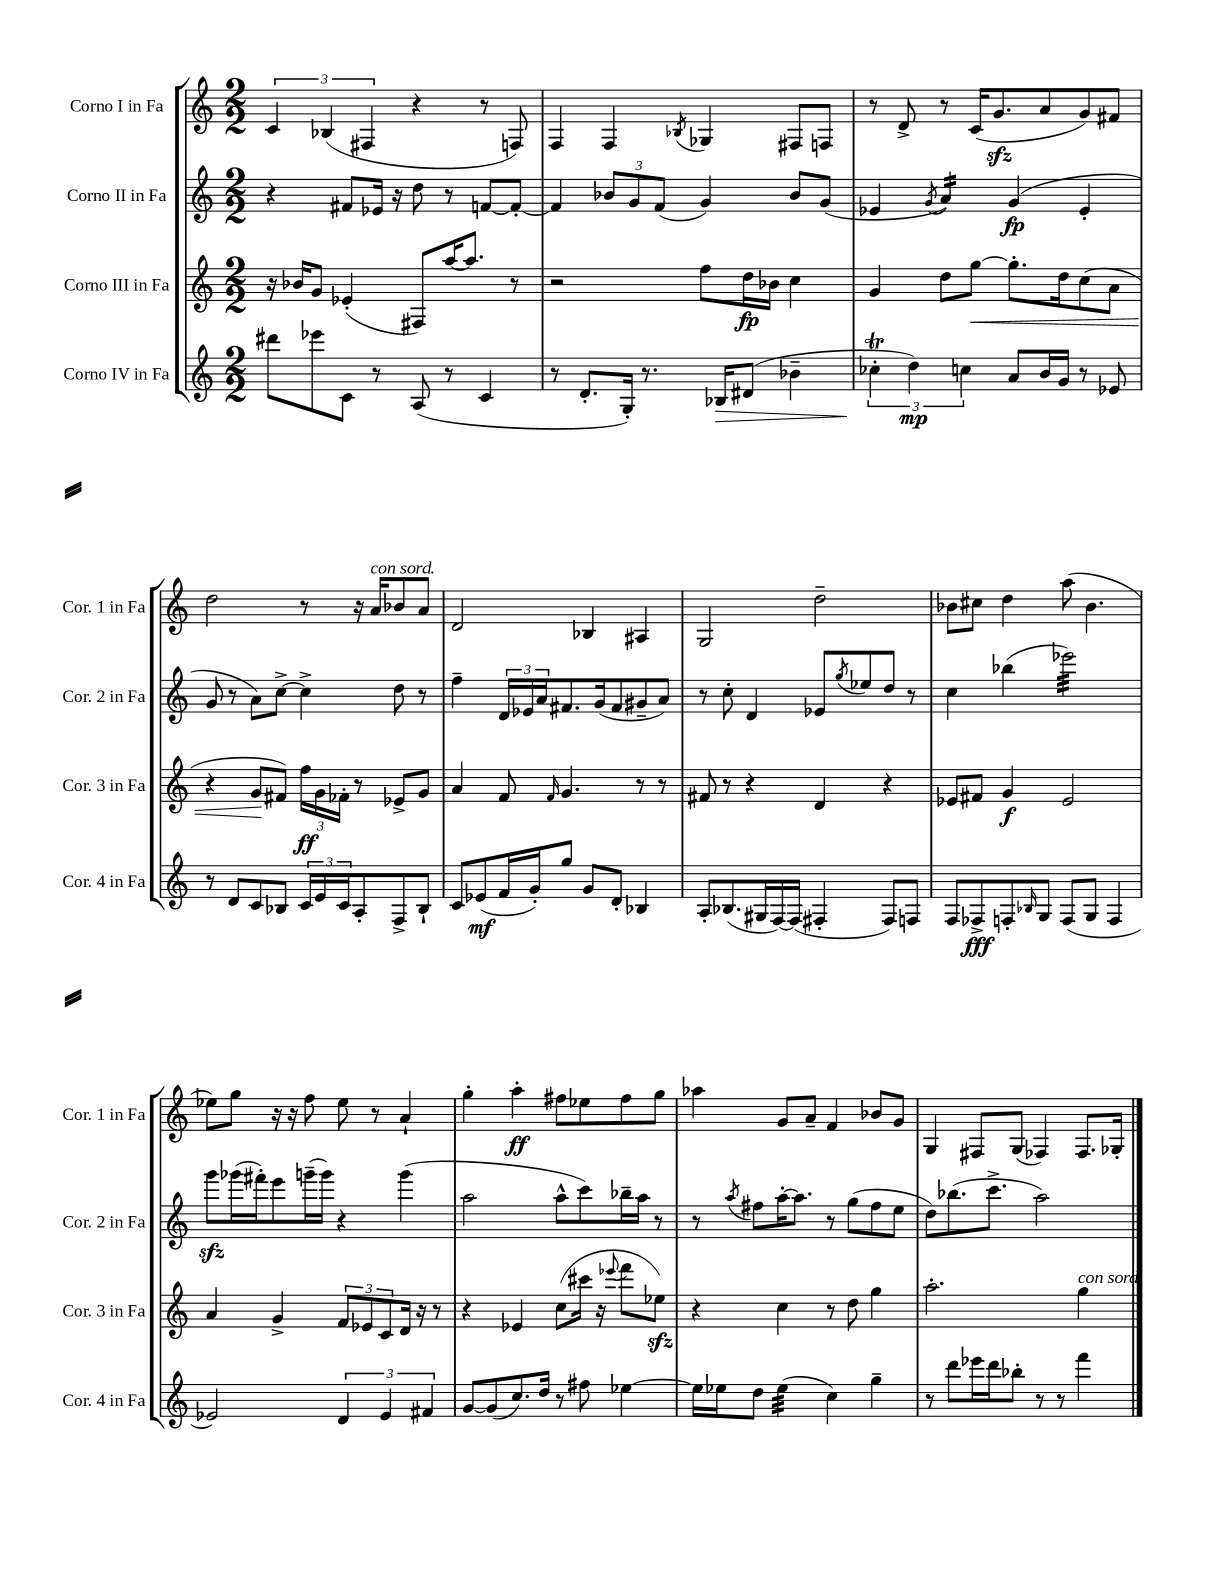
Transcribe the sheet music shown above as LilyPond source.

<<
\new StaffGroup <<
\new Staff = "s0" \with { instrumentName = "Corno I in Fa" shortInstrumentName = "Cor. 1 in Fa" } {
    \clef treble \key c \major \numericTimeSignature \time 2/2
    \tuplet 3/2 { c'4 bes4( fis4 } r4 r8 f8) |
    f4 f4 \acciaccatura { bes8 } ges4 fis8 f8 |
    r8 d'8-> r8 c'16( g'8.\sfz a'8 g'8) fis'8 |
    d''2 r8 r16 a'16^\markup { \italic "con sord." } bes'8 a'8 |
    d'2 bes4 ais4 |
    g2 d''2-- |
    bes'8 cis''8 d''4 a''8( bes'4. |
    ees''8) g''8 r16 r16 f''8 ees''8 r8 a'4-! |
    g''4-. a''4-.\ff fis''8 ees''8 fis''8 g''8 |
    aes''4 g'8 a'8-- f'4 bes'8 g'8 |
    g4 fis8 g8( fes4) fes8. ges16-. \bar "|." |
}
\new Staff = "s1" \with { instrumentName = "Corno II in Fa" shortInstrumentName = "Cor. 2 in Fa" } {
    \clef treble \key c \major \numericTimeSignature \time 2/2
    r4 fis'8 ees'16 r16 d''8 r8 f'8~ f'8~-. |
    f'4 \tuplet 3/2 { bes'8 g'8 f'8( } g'4) bes'8 g'8( |
    ees'4 \acciaccatura { g'8 } a'4:16) g'4\fp( ees'4-. |
    g'8 r8 a'8) c''8~-> c''4-> d''8 r8 |
    f''4-- \tuplet 3/2 { d'16 ees'16 a'16 } fis'8. g'16( fis'8 gis'8-- a'8) |
    r8 c''8-. d'4 ees'8 \acciaccatura { g''8 } ees''8 d''8 r8 |
    c''4 bes''4( ees'''2:32) |
    g'''8\sfz ges'''16( fis'''16-.) e'''8 g'''16--( g'''16) r4 g'''4( |
    a''2 a''8-^ c'''8) bes''16-- a''16 r8 |
    r8 \acciaccatura { a''8 } fis''8 a''16~-. a''8. r8 g''8( fis''8 e''8 |
    d''8) bes''8.( c'''8.-> a''2) \bar "|." |
}
\new Staff = "s2" \with { instrumentName = "Corno III in Fa" shortInstrumentName = "Cor. 3 in Fa" } {
    \clef treble \key c \major \numericTimeSignature \time 2/2
    r16 bes'16 g'8 ees'4-.( fis8) a''16~ a''8. r8 |
    r2 f''8 d''16\fp bes'16 c''4 |
    g'4 d''8 g''8~\< g''8.-. d''16 c''8( a'8 |
    r4 g'8\! fis'8) \tuplet 3/2 { f''16\ff g'16 fes'16-. } r8 ees'8-> g'8 |
    a'4 f'8 \grace { f'16 } g'4. r8 r8 |
    fis'8 r8 r4 d'4 r4 |
    ees'8 fis'8 g'4\f ees'2 |
    a'4 g'4-> \tuplet 3/2 { f'8 ees'8 c'8 } d'16 r16 r8 |
    r4 ees'4 c''8( cis'''16 r16 \appoggiatura { ees'''8 } f'''8 ees''8\sfz) |
    r4 c''4 r8 d''8 g''4 |
    a''2.-. g''4^\markup { \italic "con sord." } \bar "|." |
}
\new Staff = "s3" \with { instrumentName = "Corno IV in Fa" shortInstrumentName = "Cor. 4 in Fa" } {
    \clef treble \key c \major \numericTimeSignature \time 2/2
    dis'''8 ees'''8 c'8 r8 a8( r8 c'4 |
    r8 d'8.-. g16-.) r8. bes16\> dis'8( bes'4-- |
    \tuplet 3/2 { ces''4-.\trill\! d''4\mp) c''4 } a'8 b'16 g'16 r8 ees'8 |
    r8 d'8 c'8 bes8 \tuplet 3/2 { c'16 e'16 c'16 } a8-. f8-> bes8-! |
    c'8 ees'8\mf( f'16 g'16-.) g''8 g'8 d'8-. bes4 |
    a8-. bes8.( gis16 f16~) f16( fis4-. fis8) f8 |
    f8 fes8->\fff f8-. \grace { bes16 } g8 f8( g8 f4 |
    ees'2) \tuplet 3/2 { d'4 ees'4 fis'4 } |
    g'8~ g'8( c''8.) d''16 r8 fis''8 ees''4~ |
    ees''16 ees''16 d''8 ees''4:32( c''4) g''4-- |
    r8 d'''8 ees'''16 d'''16 bes''8-. r8 r8 f'''4 \bar "|." |
}
>>
>>
\layout { \context { \Score \remove "Bar_number_engraver" } }
